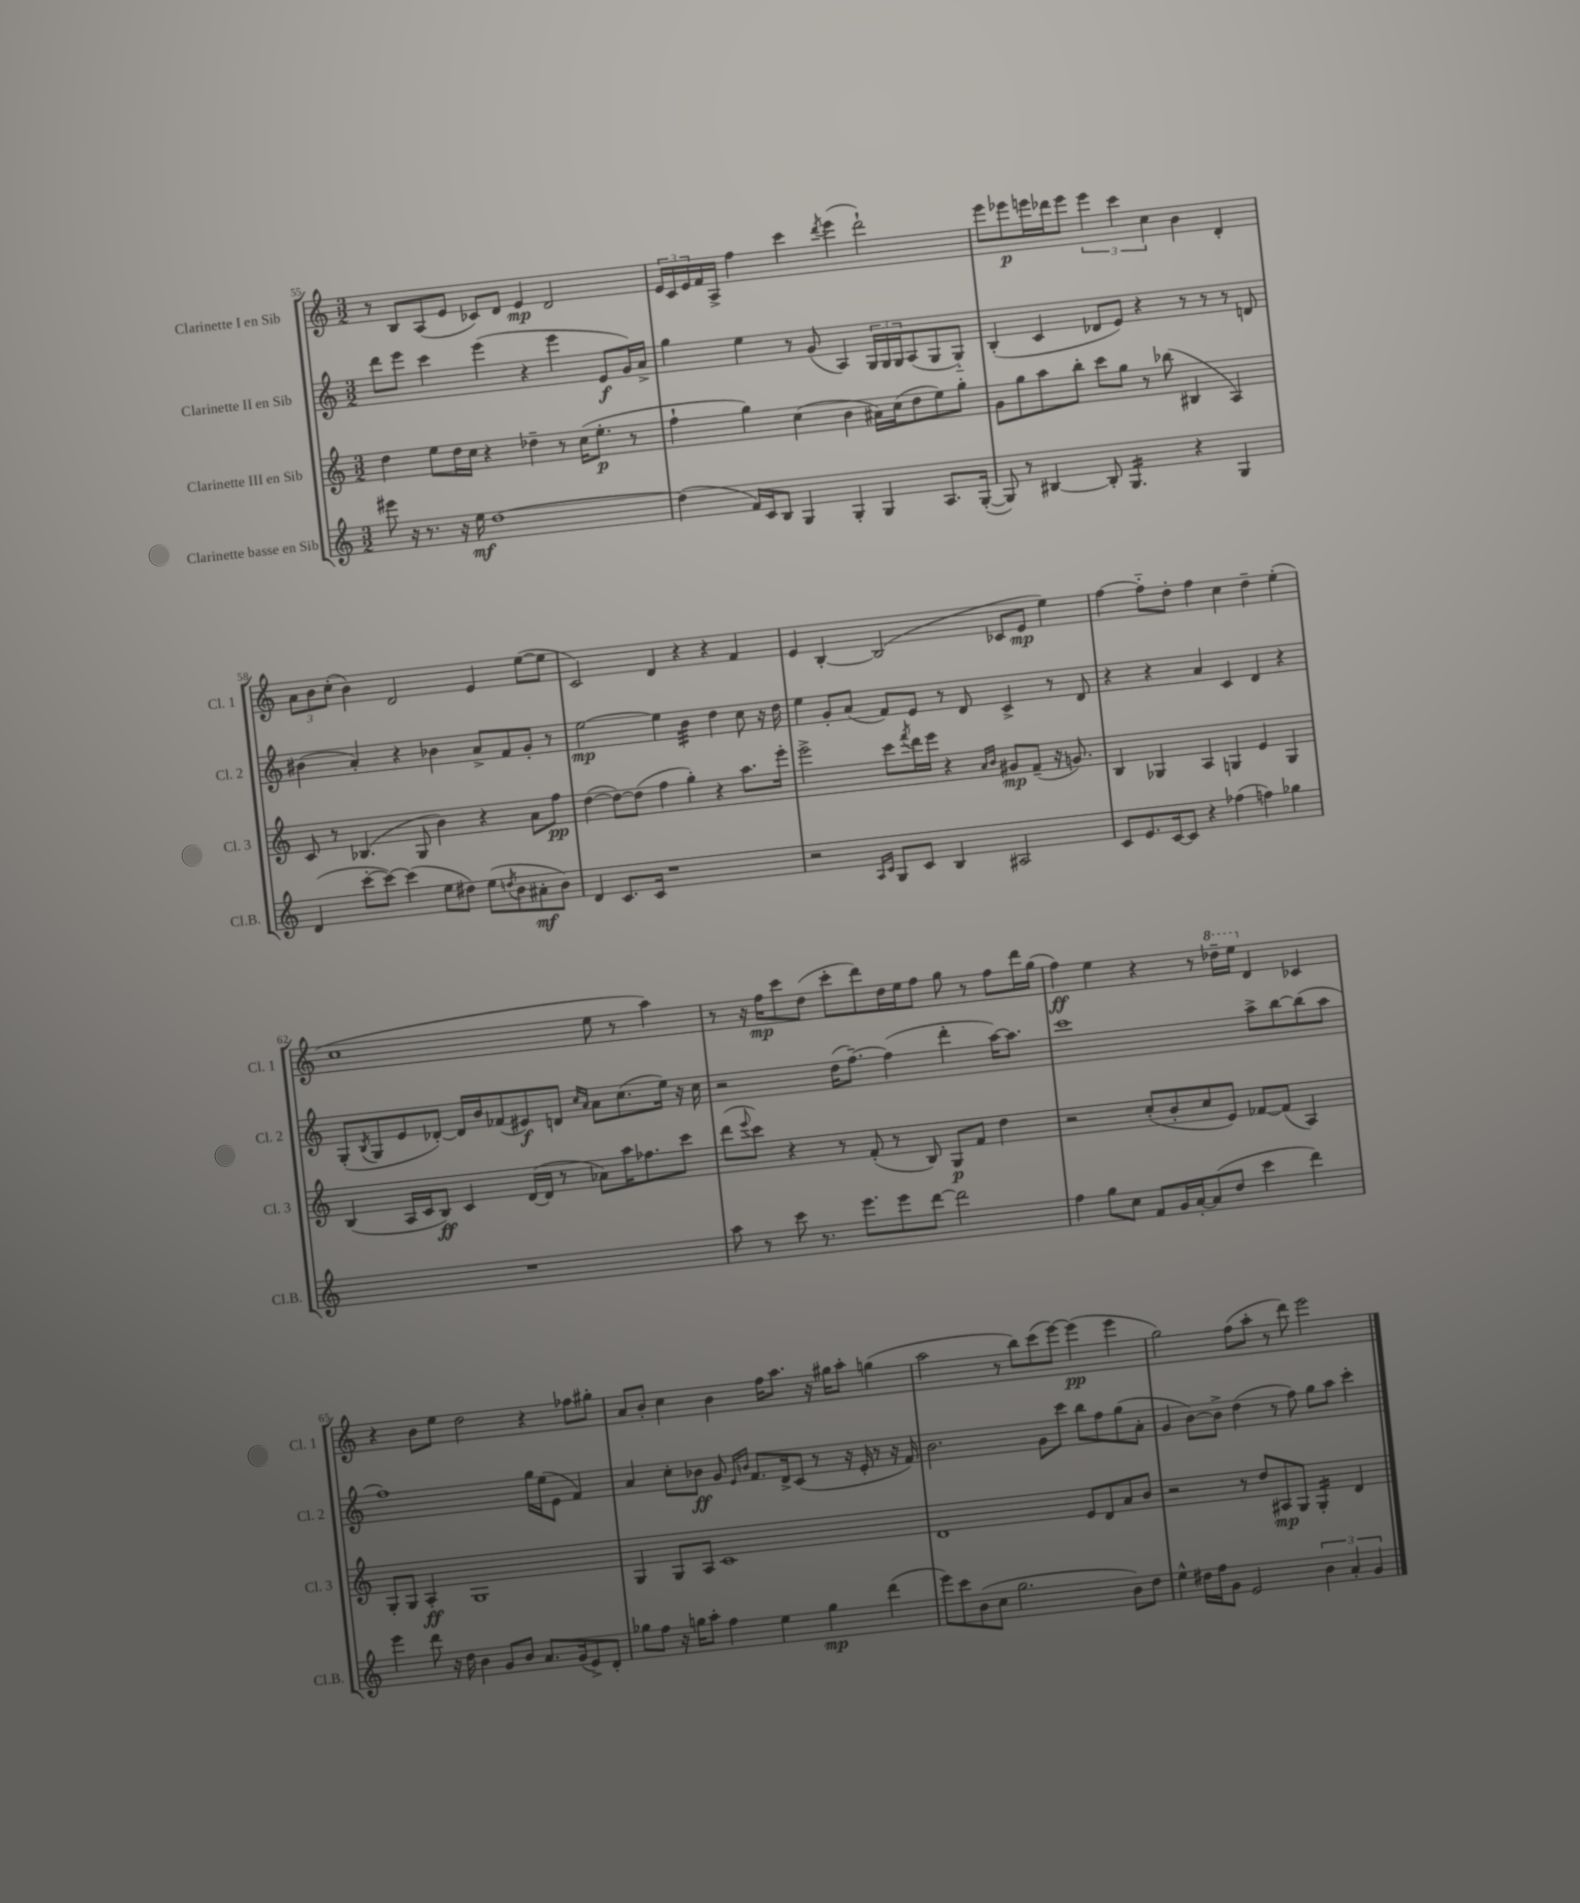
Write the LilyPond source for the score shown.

<<
\new StaffGroup <<
\new Staff = "s0" \with { instrumentName = "Clarinette I en Sib" shortInstrumentName = "Cl. 1" } {
    \clef treble \key c \major \numericTimeSignature \time 3/2
    r8 b8 a8( e'8 ces'8) d'8 e'4\mp d'2 |
    \tuplet 3/2 { e'16 c'16 e'16 } f'16 a16-> f''4 c'''4 \acciaccatura { d'''8 } e'''4( d'''2-!) |
    e'''8 ees'''8\p e'''16 des'''16 e'''8 \tuplet 3/2 { e'''4 c'''4 c''4 } b'4 d'4-. |
    \tuplet 3/2 { a'8 b'8 c''8-.( } b'4) d'2 e'4 e''8~( e''8 |
    c'2) d'4 r4 r4 f'4 |
    e'4 b4~-. b2( ces'8 e'8\mp e''4) |
    f''4~ f''8-_ d''8-. f''4 c''4 d''4-- e''4-.( |
    c''1 e''8 r8 a''4) |
    r8 r16 f''16\mp c'''8 d''8( c'''8-. d'''8) d''16 e''16 f''8 g''8 r8 f''8 d'''16 g''16( |
    f''4\ff) e''4 r4 r8 \ottava #1 des'''16-- e'''16 \ottava #0 d'4 ces'4 |
    r4 b'8 e''8 d''2 r4 fes''8 gis''8-. |
    a'8 b'8-. c''4 b'4 f''16 a''8. r16 gis''16 a''8-. g''4( |
    a''2 r8 b''8) c'''8( e'''8~) e'''4\pp( e'''4 |
    g''2) f''8( a''8-. r8 d'''8) e'''2 \bar "|." |
}
\new Staff = "s1" \with { instrumentName = "Clarinette II en Sib" shortInstrumentName = "Cl. 2" } {
    \clef treble \key c \major \numericTimeSignature \time 3/2
    d'''8 e'''8 c'''4 e'''4( r4 e'''4 e'8\f g'16) a'16-> |
    g''4 e''4 r8 g'8( a4) \tuplet 3/2 { g16 g16 g16 } a8( g8 g8-_) |
    b4-.( c'4 des'8 e'8) r4 r8 r8 r8 d'8 |
    bis'4( a'4-.) r4 bes'4 a'8-> f'8 g'8-. r8 |
    e''2~\mp e''4 b'4:32 d''4 c''8 r16 d''16 |
    e''4 g'8-. a'8( f'8) e'8 r8 d'8 c'4-> r8 d'8 |
    r4 r4 a'4 c'4 d'4 r4 |
    g8-.( \acciaccatura { b8 } g8 e'8 des'8~-.) des'16 b'16 fes'8( eis'8\f) d'8 \grace { c''16 a'16 } a'8 c''8.( e''16) r16 c''16 |
    r2 d''16( f''8.~--) f''4( d'''4-. a''16~) a''8. |
    c'''1 a''8-> b''8~ b''8( a''8 |
    f''1) g''16 e''16( e'8 f'4) |
    a'4 c''8-. bes'8\ff g'8 \grace { e'16 b'16 } f'8. d'16-> c'8( r8 r16 e'16-. r8 r16 f'16) |
    b'2. g'8 c'''8 b''8 f''8 g''8( a'8-. |
    g'4 b'8~) b'8-> d''4( r8 f''8) g''8 a''8 c'''4-. \bar "|." |
}
\new Staff = "s2" \with { instrumentName = "Clarinette III en Sib" shortInstrumentName = "Cl. 3" } {
    \clef treble \key c \major \numericTimeSignature \time 3/2
    d''4 e''8 d''16 c''16 r4 des''4-- r8 c''16( e''8.-.\p r8 |
    f''4-! g''4) c''4( b'4 ais'16) c''16( d''8 e''8) g''8-. |
    g'8 g''8 a''8 b''8-. c'''8 g''8 r8 bes''8( bis4 a4) |
    c'8 r8 bes4.( g8 b'4) r4 a'8 f''8\pp |
    d''4~( d''8~) d''8( f''4 g''4-.) r4 a''8. e'''16-. |
    e'''2-> c'''8 \acciaccatura { f'''8 } d'''16 e'''16 r4 \grace { a'16 b'16 } gis'8\mp f'8--( r16 g'8.) |
    b4 ges4 a4 g4 e'4 g4 |
    b4( a16 c'16 b8\ff) c'4 d'16~( d'16 r8 aes'8) a''16 fes''8. c'''8 |
    d'''8( \appoggiatura { e'''8 } c'''8) r4 r8 f'8-.( r8 b8) g8\p f'8 d''4 |
    r2 c''8-.( b'8-. c''8 e'8) fes'8~ fes'8( a4) |
    g8-. g8 a4-.\ff g1 |
    g4 g8 a8 c'1 |
    d'1 e'8 d'8 a'8 b'8 |
    r2 r8 d''8 ais8\mp g8 g4:16-. d'4 \bar "|." |
}
\new Staff = "s3" \with { instrumentName = "Clarinette basse en Sib" shortInstrumentName = "Cl.B." } {
    \clef treble \key c \major \numericTimeSignature \time 3/2
    eis'''8 r16 r8. r16 e''16\mf d''1~ |
    d''4( f'16) c'16 b8 g4 g4-. g4 a8. g16~-.( |
    g8) r8 bis4~ bis8-. g4.:16 r4 g4 |
    d'4( c'''8~-. c'''8~) c'''4( e''8 dis''8) e''8( \acciaccatura { d''8 } b'8 ais'8-.\mf b'8) |
    d'4 c'8. c'16 r1 |
    r2 \grace { a16 c'16 } g8 c'8 b4 ais2 |
    c'8 e'8. c'16~ c'8 r4 fes''4( f''4) ges''4 |
    R1. |
    a''8 r8 c'''8 r8. e'''8. e'''8 d'''8~ d'''2 |
    f''4 g''8 c''8 f'8 g'16 a'16~-. a'8( d''8 c'''4 d'''4) |
    e'''4 d'''8 r16 d''16 b'4 g'8 b'8 a'8. g'16( e'8->) d'8-. |
    ges''8 f''8 r16 g''16 a''8-. f''4 e''4 g''4\mp d'''4( |
    e'''8) c'''8 b'8( c''8 g''2. b'8) d''8 |
    e''4-^ dis''16 f''16 g'8 e'2 \tuplet 3/2 { b'4 a'4-. g'4 } \bar "|." |
}
>>
>>
\layout { \context { \Score currentBarNumber = #55 } }
